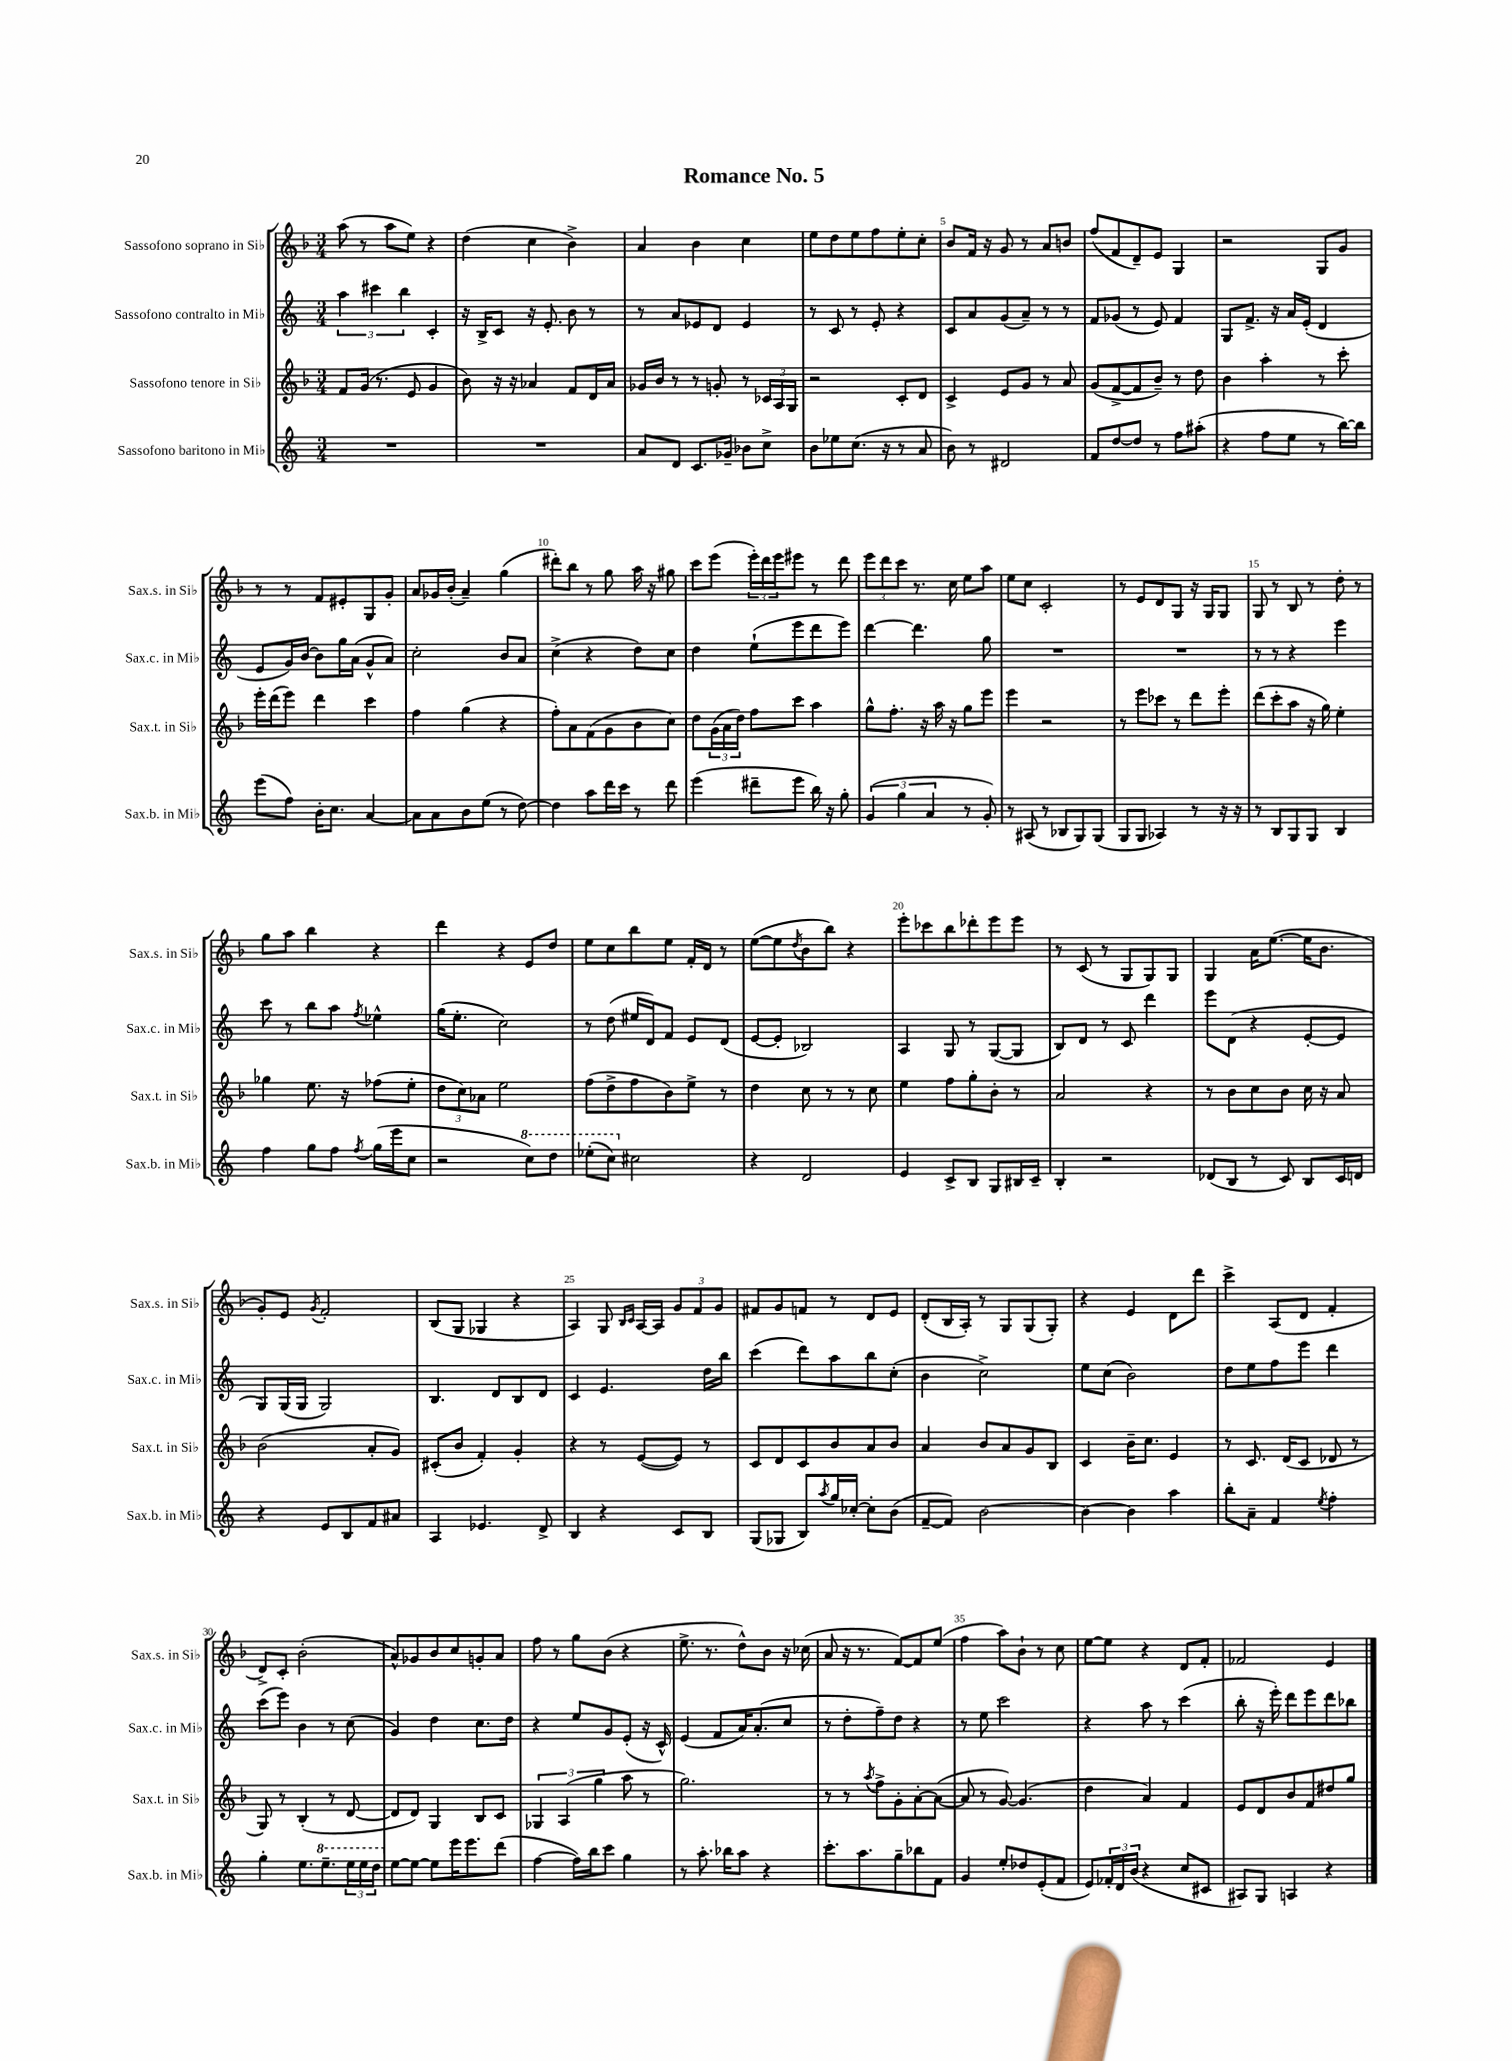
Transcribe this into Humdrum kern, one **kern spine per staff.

**kern	**kern	**kern	**kern
*staff4	*staff3	*staff2	*staff1
*clefG2	*clefG2	*clefG2	*clefG2
*k[]	*k[b-]	*k[]	*k[b-]
*M3/4	*M3/4	*M3/4	*M3/4
2.r	8f	6aa	(8aa
.	(16g	.	8r
.	.	6ccc#	.
.	8.r	.	.
.	.	.	8aa
.	.	6bb	.
.	8e	.	8ee)
.	4g	4c'	4r
=	=	=	=
2.r	8b-)	16r	(4dd
.	.	16B^	.
.	16r	8c	.
.	16r	.	.
.	4a-	16r	4cc
.	.	8.e'	.
.	8f	8b	4b-^)
.	16d	8r	.
.	16a-	.	.
=	=	=	=
8a	16g-	8r	4a
.	16b-	.	.
8d	8r	8a	.
8.c	8r	8e-	4b-
.	8g'	8d	.
16g-~	.	.	.
8b-	8r	4e-	4cc
8cc^	24c-	.	.
.	24A	.	.
.	24G	.	.
=	=	=	=
8b	2r	8r	8ee
8ee-	.	8c	8dd
(8.cc	.	8r	8ee
.	.	8e'	8ff
16r	.	.	.
8r	8c'	4r	8ee'
8a	8d	.	8cc'
=	=	=	=
8b)	4c^	8c	8b-
8r	.	8a	16f
.	.	.	16r
2d#	8e	(8g	8g
.	8g	8a~)	8r
.	8r	8r	8a
.	8a	8r	8b
=	=	=	=
8f	(8g	8f	(8ff
[8dd	[8f^	(8g-	8f
8dd]	8f]	8r	8d~)
8r	8b-~)	8e)	8e
8ff	8r	4f	4G
(8aa#'	8dd	.	.
=	=	=	=
4r	4b-	8G	2r
.	.	8.f^	.
8ff	4aa'	.	.
.	.	16r	.
8ee	.	16a	.
.	.	(16e'	.
8r	8r	4d	8G
[16bb)	8ccc'	.	8g
16bb]	.	.	.
=	=	=	=
(8eee	16eee'	8e	8r
.	(16ddd	.	.
8ff)	8eee)	16g)	8r
.	.	[16b	.
16b'	4ddd	8b]	8f
8.cc	.	.	.
.	.	16gg	8e#'
.	.	(16a	.
[4a	4ccc	8g^^	8G
.	.	8a)	8g'
=	=	=	=
8a]	4ff	2cc'	8a
8a	.	.	16g-
.	.	.	(16b-'
8b	(4gg	.	4a~)
(8ee	.	.	.
8r	4r	8b	(4gg
[8dd)	.	8a	.
=	=	=	=
4dd]	8ff')	(4cc^	8ddd#')
.	8a	.	8bb-
8aa	(8f	4r	8r
16ddd	8g	.	8gg
16ccc	.	.	.
8r	8b-	8dd)	16aa
.	.	.	16r
8ddd	8cc)	8cc	8gg#
=	=	=	=
(4eee	8dd	4dd	8ccc
.	(24g	.	(8eee
.	24a	.	.
.	24dd)	.	.
8ddd#~	8ff	(8ee`	24eee')
.	.	.	24ddd
.	.	.	24eee
8eee	8ccc	8eee	8eee#
16bb)	4aa	8ddd	8r
16r	.	.	.
8gg'	.	8eee)	8ddd
=	=	=	=
(6g	8gg^^	[4ddd	12eee
.	.	.	12ddd
.	8.ff'	.	.
6gg	.	.	12ccc
.	.	4.ddd]	8.r
.	16r	.	.
6a	.	.	.
.	16aa	.	.
.	16r	.	16cc
8r	8gg	.	8ee
8g')	8eee	8gg	8aa
=	=	=	=
8r	4eee	2.r	8ee
(8A#	.	.	8cc
8r	2r	.	2c'
8B-	.	.	.
8G)	.	.	.
(8G	.	.	.
=	=	=	=
8G	8r	2.r	8r
8G	8eee	.	8e
4A-)	8ccc-	.	8d
.	8r	.	8G
8r	8ddd	.	16r
.	.	.	16G
16r	8eee'	.	8G
16r	.	.	.
=	=	=	=
8r	(8ddd	8r	8G
8B	8ccc'	8r	8r
8G	8aa	4r	8B-
8G	16r	.	8r
.	16gg)	.	.
4B	4ee'	4eee	8dd'
.	.	.	8r
=	=	=	=
4ff	4gg-	8ccc	8gg
.	.	8r	8aa
8gg	8.ee	8bb	4bb-
8ff	.	8aa	.
.	16r	.	.
8qff	.	8qff	.
(16gg	(8ff-	4ee-^^	4r
16eee	.	.	.
8cc	8ee'	.	.
=	=	=	=
2r	12dd	(16gg	4ddd
.	.	8.ee'	.
.	12cc)	.	.
.	12a-	.	.
.	2ee	2cc)	4r
8ccc)	.	.	8e
8ddd	.	.	8dd
=	=	=	=
(8eee-'	(8ff	8r	8ee
8ccc)	8dd^	(8dd	8cc
2cc#	8ff	16ee#	8bb-
.	.	16d)	.
.	8b-)	8f	8ee
.	8ee^	8e	16f'
.	.	.	16d
.	8r	(8d	8r
=	=	=	=
4r	4dd	[8e	([8ee
.	.	8e']	8ee]
.	.	.	8qdd
2d	8cc	2B-)	8b-
.	8r	.	8bb-)
.	8r	.	4r
.	8cc	.	.
=	=	=	=
4e	4ee	4A	8eee'
.	.	.	8ccc-
8c^	8ff	8G	8bb-
8B	8gg'	8r	8ddd-'
8G	8b-'	([8G	8eee
16B#	8r	8G]	8eee
16c~	.	.	.
=	=	=	=
4B'	2a	8B)	8r
.	.	8d	(8c
2r	.	8r	8r
.	.	8c	8G
.	4r	4ddd	8G)
.	.	.	8G
=	=	=	=
(8d-	8r	8eee	4G
8B	8b-	(8d	.
8r	8cc	4r	16a
.	.	.	([8.ee
8c)	8b-	.	.
8B	16cc	[8e'	16ee]
.	16r	.	8.b-
16c	8a	8e]	.
16d	.	.	.
=	=	=	=
4r	(2b-	8G)	8g')
.	.	(16G	8e
.	.	16G	.
.	.	.	8qg
8e	.	2G)	2f'
8B	.	.	.
8f	8a'	.	.
8a#	8g)	.	.
=	=	=	=
4A	(8c#'	4.B	(8B-
.	8b-	.	8G
4.e-	4f')	.	4G-
.	.	8d	.
.	4g'	8B	4r
8d^	.	8d	.
=	=	=	=
4B	4r	4c	4A)
4r	8r	4.e	8G
.	.	.	16qqB-
.	.	.	16qqc
.	([8e	.	[16A
.	.	.	16A]
8c	8e])	.	12g
.	.	.	12f
8B	8r	16dd	.
.	.	.	12g
.	.	16bb	.
=	=	=	=
(8G	8c	(4ccc	8f#
8G-	8d	.	8g
8B)	8c	8ddd)	8f
8qaa	.	.	.
16gg	8b-	8aa	8r
[16cc-'	.	.	.
8cc-']	8a	8bb	8d
(8b	8b-	(8cc'	8e
=	=	=	=
[8f~	4a	4b	(8d'
8f])	.	.	16B-
.	.	.	16A')
[2b	8b-	2cc^)	8r
.	8a	.	8G
.	8g	.	(8G
.	8B-	.	8G')
=	=	=	=
4b_	4c	8ee	4r
.	.	(8cc	.
4b]	16b-~	2b)	4e
.	8.cc	.	.
4aa	4e	.	8d
.	.	.	8ddd
=	=	=	=
8bb'	8r	8dd	4ccc^
8a~	8.c	8ee	.
4f	.	8ff	(8A
.	(16d	.	.
.	8c	8eee	8d
8qee	.	.	.
4ff'	8d-	4ddd	4f'
.	8r	.	.
=	=	=	=
4gg'	8G)	(8ccc	8d^)
.	8r	8eee)	8c'
8.ee	(4B-'	4b	(2b-'
8.eee~	.	.	.
.	8r	8r	.
24eee	[8d	(8cc	.
24eee	.	.	.
24ddd	.	.	.
=	=	=	=
[8ee	8d]	4g)	8a^^)
8ee_	8d)	.	8g-
8ee]	4G	4dd	8b-
16eee	.	.	8cc
8.eee	.	.	.
.	8B-	8.cc	8g'
(8ddd	8c	.	8a
.	.	16dd	.
=	=	=	=
[4ff	6G-	4r	8ff
.	.	.	8r
.	(6A	.	.
16ff])	.	8ee	8gg
16bb	.	.	.
.	6gg	.	.
8ccc	.	8g	(8b-
4gg	8aa	(8e'	4r
.	8r	16r	.
.	.	16c^^)	.
=	=	=	=
8r	2.gg)	(4e	8.ee^
8.aa'	.	.	.
.	.	.	8.r
.	.	8f	.
16bb-	.	.	.
8aa	.	16a)	8dd^^)
.	.	(8.a'	.
4r	.	.	8b-
.	.	8cc	16r
.	.	.	(16cc-
=	=	=	=
8.ccc'	8r	8r	8a
.	8r	8dd'	16r
8.aa	.	.	8.r
.	8qaa	.	.
.	8ff^	8ff~)	.
8gg~	8g'	8dd	[8f)
8bb-	[8a'	4r	8f]
8f	(8a_	.	(8ee
=	=	=	=
4g	8a]	8r	4ff
.	8r	8ee	.
8ee'	[8g)	2ccc	8aa)
8dd-	(4.g]	.	8b-`
(8e'	.	.	8r
8f	.	.	8cc
=	=	=	=
8e)	4dd	4r	[8ee
24f-'	.	.	8ee]
24d	.	.	.
(24b	.	.	.
4r	4a)	8aa	4r
.	.	8r	.
8cc	4f	(4ccc	8d
8c#	.	.	8f'
=	=	=	=
8A#)	8e	8bb'	2f-
8G	8d	16r	.
.	.	16eee')	.
4A	8b-	8ddd	.
.	8f	8eee	.
4r	8dd#	8ddd	4e
.	8gg	8bb-	.
==	==	==	==
*-	*-	*-	*-
